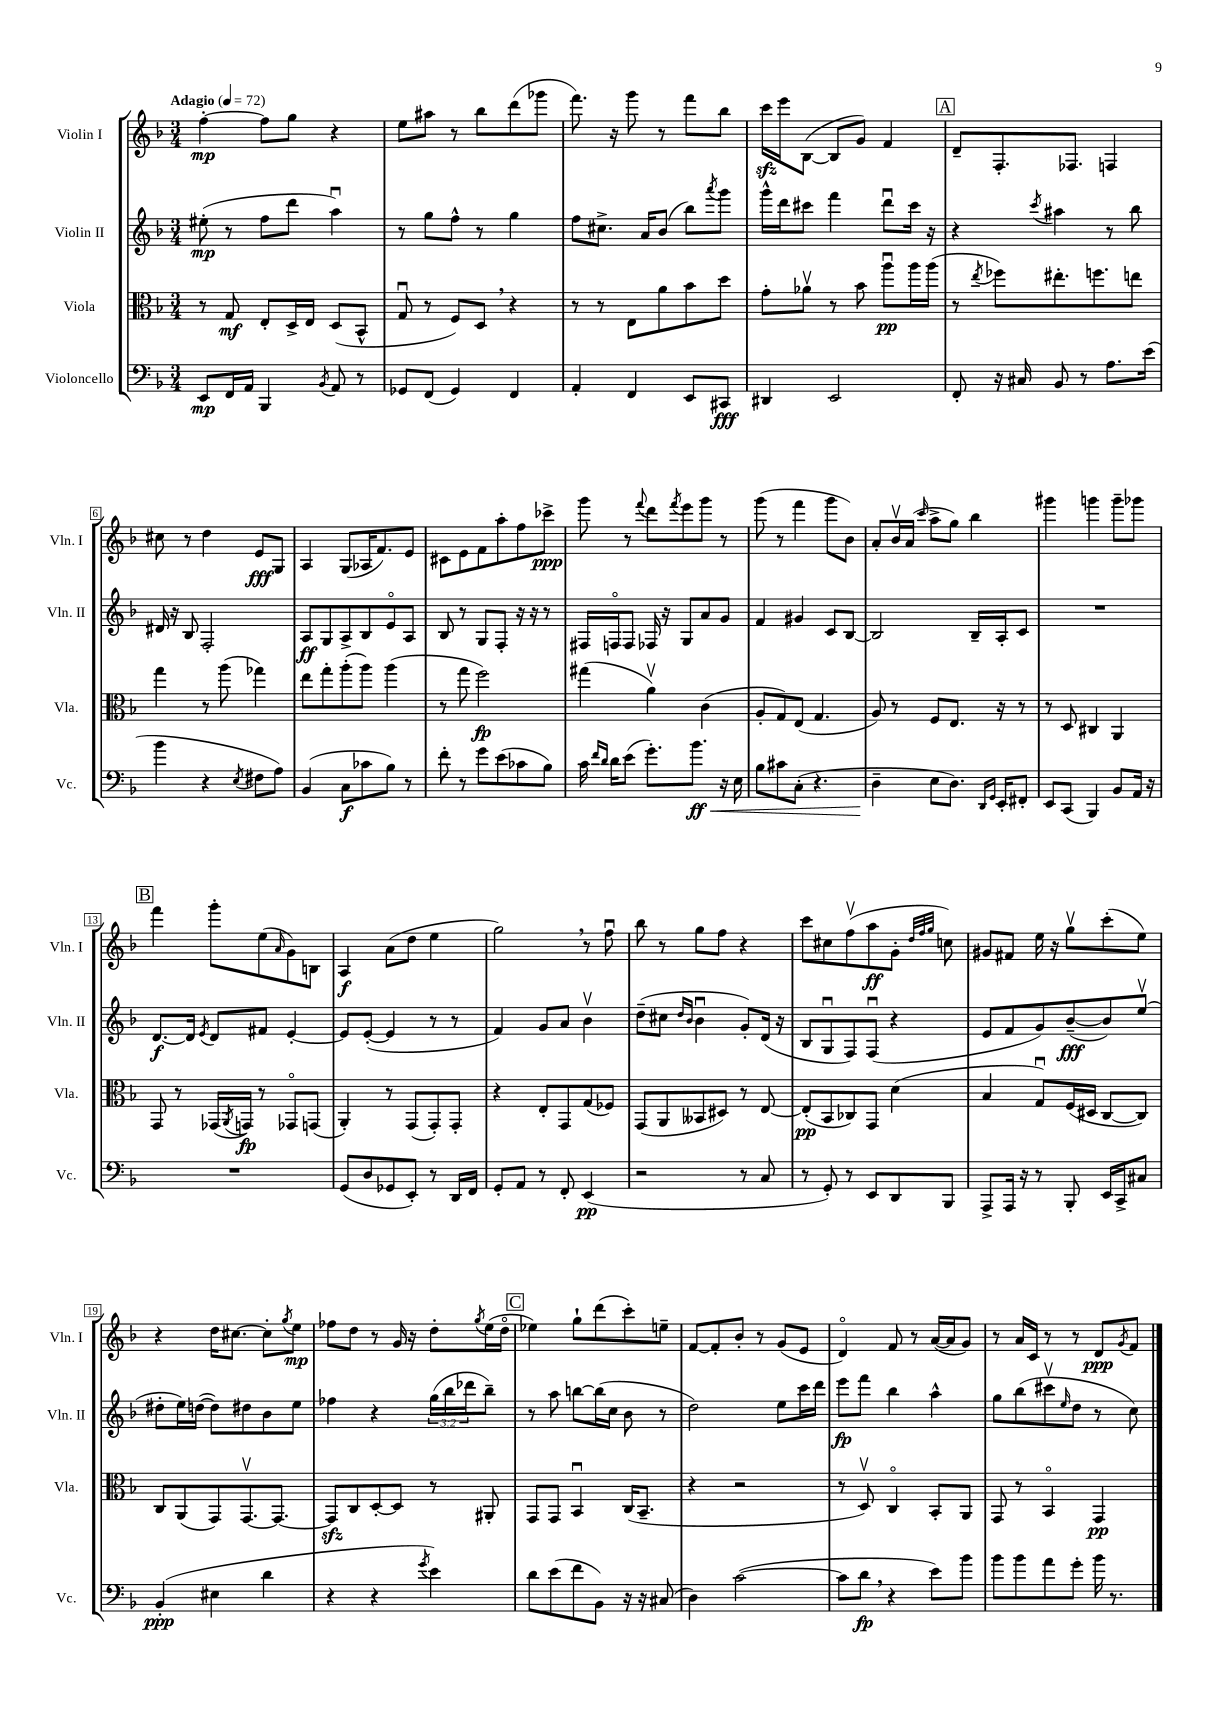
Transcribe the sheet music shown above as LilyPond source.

<<
\new StaffGroup <<
\new Staff = "s0" \with { instrumentName = "Violin I" shortInstrumentName = "Vln. I" } {
    \clef treble \key f \major \numericTimeSignature \time 3/4 \tempo "Adagio" 4 = 72
    f''4~-.\mp f''8 g''8 r4 |
    e''8 ais''8 r8 bes''8 d'''8( ges'''8 |
    f'''8.) r16 g'''8 r8 f'''8 bes''8 |
    c'''16\sfz e'''16 bes8~( bes8 g'8) f'4 |
    \mark \markup { \box "A" } d'8-- f8.-. fes8. f4 |
    cis''8 r8 d''4 e'8\fff g8 |
    a4 g8( aes16 f'8.) e'8 |
    cis'8 e'8 f'8 a''8-. f''8 ces'''8->\ppp |
    g'''8 r8 \appoggiatura { f'''8 } d'''8 \acciaccatura { f'''8 } e'''8 g'''8 r8 |
    g'''8( r8 f'''4 g'''8 bes'8) |
    a'8-. bes'16\upbow a'16( \grace { c'''16 } a''8-> g''8) bes''4 |
    gis'''4 g'''4 g'''8-- ges'''8 |
    \mark \markup { \box "B" } f'''4 g'''8-. e''8( \grace { a'16 } g'8) b8 |
    a4\f a'8( d''8 e''4 |
    g''2) \breathe r8 f''8\downbow |
    bes''8 r8 g''8 f''8 r4 |
    c'''8 cis''8 f''8\upbow( a''8\ff g'8-. \grace { d''32 f''32 g''32 } c''8) |
    gis'8 fis'8 e''16 r16 g''8\upbow c'''8-.( e''8) |
    r4 d''16 cis''8.~ cis''8-. \acciaccatura { g''8 } e''8\mp |
    fes''8 d''8 r8 g'16 r16 d''8-. \acciaccatura { g''8 } e''16( d''16\flageolet |
    \mark \markup { \box "C" } ees''4) g''8-! d'''8( c'''8-.) e''8-- |
    f'8~ f'8-. bes'8-. r8 g'8( e'8 |
    d'4\flageolet) f'8 r8 a'16~( a'16 g'8) |
    r8 a'16 c'16 r8 r8 d'8\ppp \acciaccatura { g'8 } f'8 \bar "|." |
}
\new Staff = "s1" \with { instrumentName = "Violin II" shortInstrumentName = "Vln. II" } {
    \clef treble \key f \major \numericTimeSignature \time 3/4 \override Staff.TupletNumber.text = #tuplet-number::calc-fraction-text
    eis''8-.\mp( r8 f''8 d'''8 a''4\downbow) |
    r8 g''8 f''8-^ r8 g''4 |
    f''8 cis''8.-> a'16 bes'8( bes''8) \acciaccatura { a'''8 } g'''8 |
    g'''16-^ d'''16 cis'''8 f'''4 d'''8\downbow cis'''16 r16 |
    \mark \markup { \box "A" } r4 \acciaccatura { c'''8 } ais''4 r8 bes''8 |
    dis'16 r16 bes8 f2-. |
    a8\ff g8 a8-> bes8 e'8\flageolet a8 |
    bes8 r8 g8 f8-. r16 r16 r8 |
    fis16 f16\flageolet f8 fes16 r16 g8 a'8 g'8 |
    f'4 gis'4 c'8 bes8~ |
    bes2 bes16-- a16-. c'8 |
    R2. |
    \mark \markup { \box "B" } d'8.~\f d'16 \acciaccatura { e'8 } d'8 fis'8 e'4~-. |
    e'8 e'8~-.( e'4 r8 r8 |
    f'4) g'8 a'8 bes'4\upbow |
    d''8--( cis''8 \grace { d''16 bes'16 } bes'4\downbow g'8-.) d'16( r16 |
    bes8 g8\downbow f8) f8\downbow( r4 |
    e'8 f'8 g'8) bes'8~--\fff( bes'8) e''8\upbow( |
    dis''8-. e''16) d''16~( d''8) dis''8 bes'8 e''8 |
    fes''4 r4 \tuplet 3/2 { g''16( bes''16 des'''16 } bes''8--) |
    \mark \markup { \box "C" } r8 a''8 b''8~ b''16( c''16 bes'8 r8 |
    d''2) e''8 c'''16 d'''16 |
    e'''8\fp f'''8 bes''4 a''4-^ |
    g''8 bes''8( cis'''8\upbow \grace { e''16 } d''8 r8 c''8) \bar "|." |
}
\new Staff = "s2" \with { instrumentName = "Viola" shortInstrumentName = "Vla." } {
    \clef alto \key f \major \numericTimeSignature \time 3/4
    r8 g8\mf e8-. d16-> e16 d8( bes,8-^ |
    g8\downbow r8 f8) d8 \breathe r4 |
    r8 r8 e8 a'8 bes'8 d''8 |
    g'8-. aes'8\upbow r8 bes'8 a''8\downbow\pp a''16 a''16( |
    \mark \markup { \box "A" } r8 \acciaccatura { e''8 } fes''8) eis''8.-. f''8. e''8 |
    g''4 r8 a''8( ges''4) |
    e''8 g''8-. a''8-.( a''8) a''4( |
    r8 g''8 f''2\fp) |
    gis''4( a'4\upbow) c'4( |
    a8-. g8) e8( g4. |
    a8) r8 f8 e8. r16 r8 |
    r8 d8 cis4 a,4 |
    \mark \markup { \box "B" } g,8 r8 ges,16( \acciaccatura { a,8 } g,16\fp) r8 ges,8\flageolet g,8( |
    a,4-.) r8 g,8( g,8-.) g,8-. |
    r4 e8-. g,8 g8( fes8) |
    g,8( a,8 beses,8 dis8) r8 e8~ |
    e8-.\pp( bes,8 ces8) g,8 d'4( |
    bes4 g8\downbow) f16( dis16 c8~ c8) |
    c8 a,8( g,8) g,8.~\upbow g,8.~ |
    g,8\sfz c8 d8~-. d8 r8 ais,8-. |
    \mark \markup { \box "C" } g,8 g,8 bes,4\downbow c16( bes,8.-- |
    r4 r2 |
    r8 d8\upbow) c4\flageolet bes,8-. a,8 |
    g,8 r8 bes,4\flageolet g,4\pp \bar "|." |
}
\new Staff = "s3" \with { instrumentName = "Violoncello" shortInstrumentName = "Vc." } {
    \clef bass \key f \major \numericTimeSignature \time 3/4
    e,8\mp f,16 a,16 bes,,4 \acciaccatura { bes,8 } a,8 r8 |
    ges,8 f,8( ges,4) f,4 |
    a,4-. f,4 e,8 cis,8\fff |
    dis,4 e,2 |
    \mark \markup { \box "A" } f,8-. r16 cis16 bes,8 r8 a8. e'16( |
    bes'4 r4 \acciaccatura { e8 } fis8 a8) |
    bes,4( c8\f ces'8 bes8) r8 |
    f'8-. r8 g'8 e'8( ces'8 bes8) |
    c'16 \grace { f'16 d'16 } d'16 e'8( g'8.-.) bes'8.\ff\< r16 e16 |
    bes8 cis'8 c8-.( r4. |
    d4--\! e8 d8.) \grace { d,16 g,16 } e,16-. fis,8-. |
    e,8 c,8( bes,,4) bes,8 a,16 r16 |
    \mark \markup { \box "B" } R2. |
    g,8( d8 ges,8 e,8-.) r8 d,16 f,16 |
    g,8-. a,8 r8 f,8-. e,4\pp( |
    r2 r8 c8 |
    r8 g,8-.) r8 e,8 d,8 bes,,8 |
    a,,8-> a,,16 r16 r8 bes,,8-. e,16 c,16-> cis8 |
    bes,4-.\ppp( eis4 d'4 |
    r4 r4 \acciaccatura { g'8 } e'4) |
    \mark \markup { \box "C" } d'8 e'8( f'8 bes,8) r16 r16 cis8( |
    d4) c'2~( |
    c'8 d'8\fp \breathe r4 e'8) bes'8 |
    bes'8 bes'8 a'8 g'8-. bes'16 r8. \bar "|." |
}
>>
>>
\layout { \context { \Score \override BarNumber.stencil = #(make-stencil-boxer 0.1 0.3 ly:text-interface::print) } }
